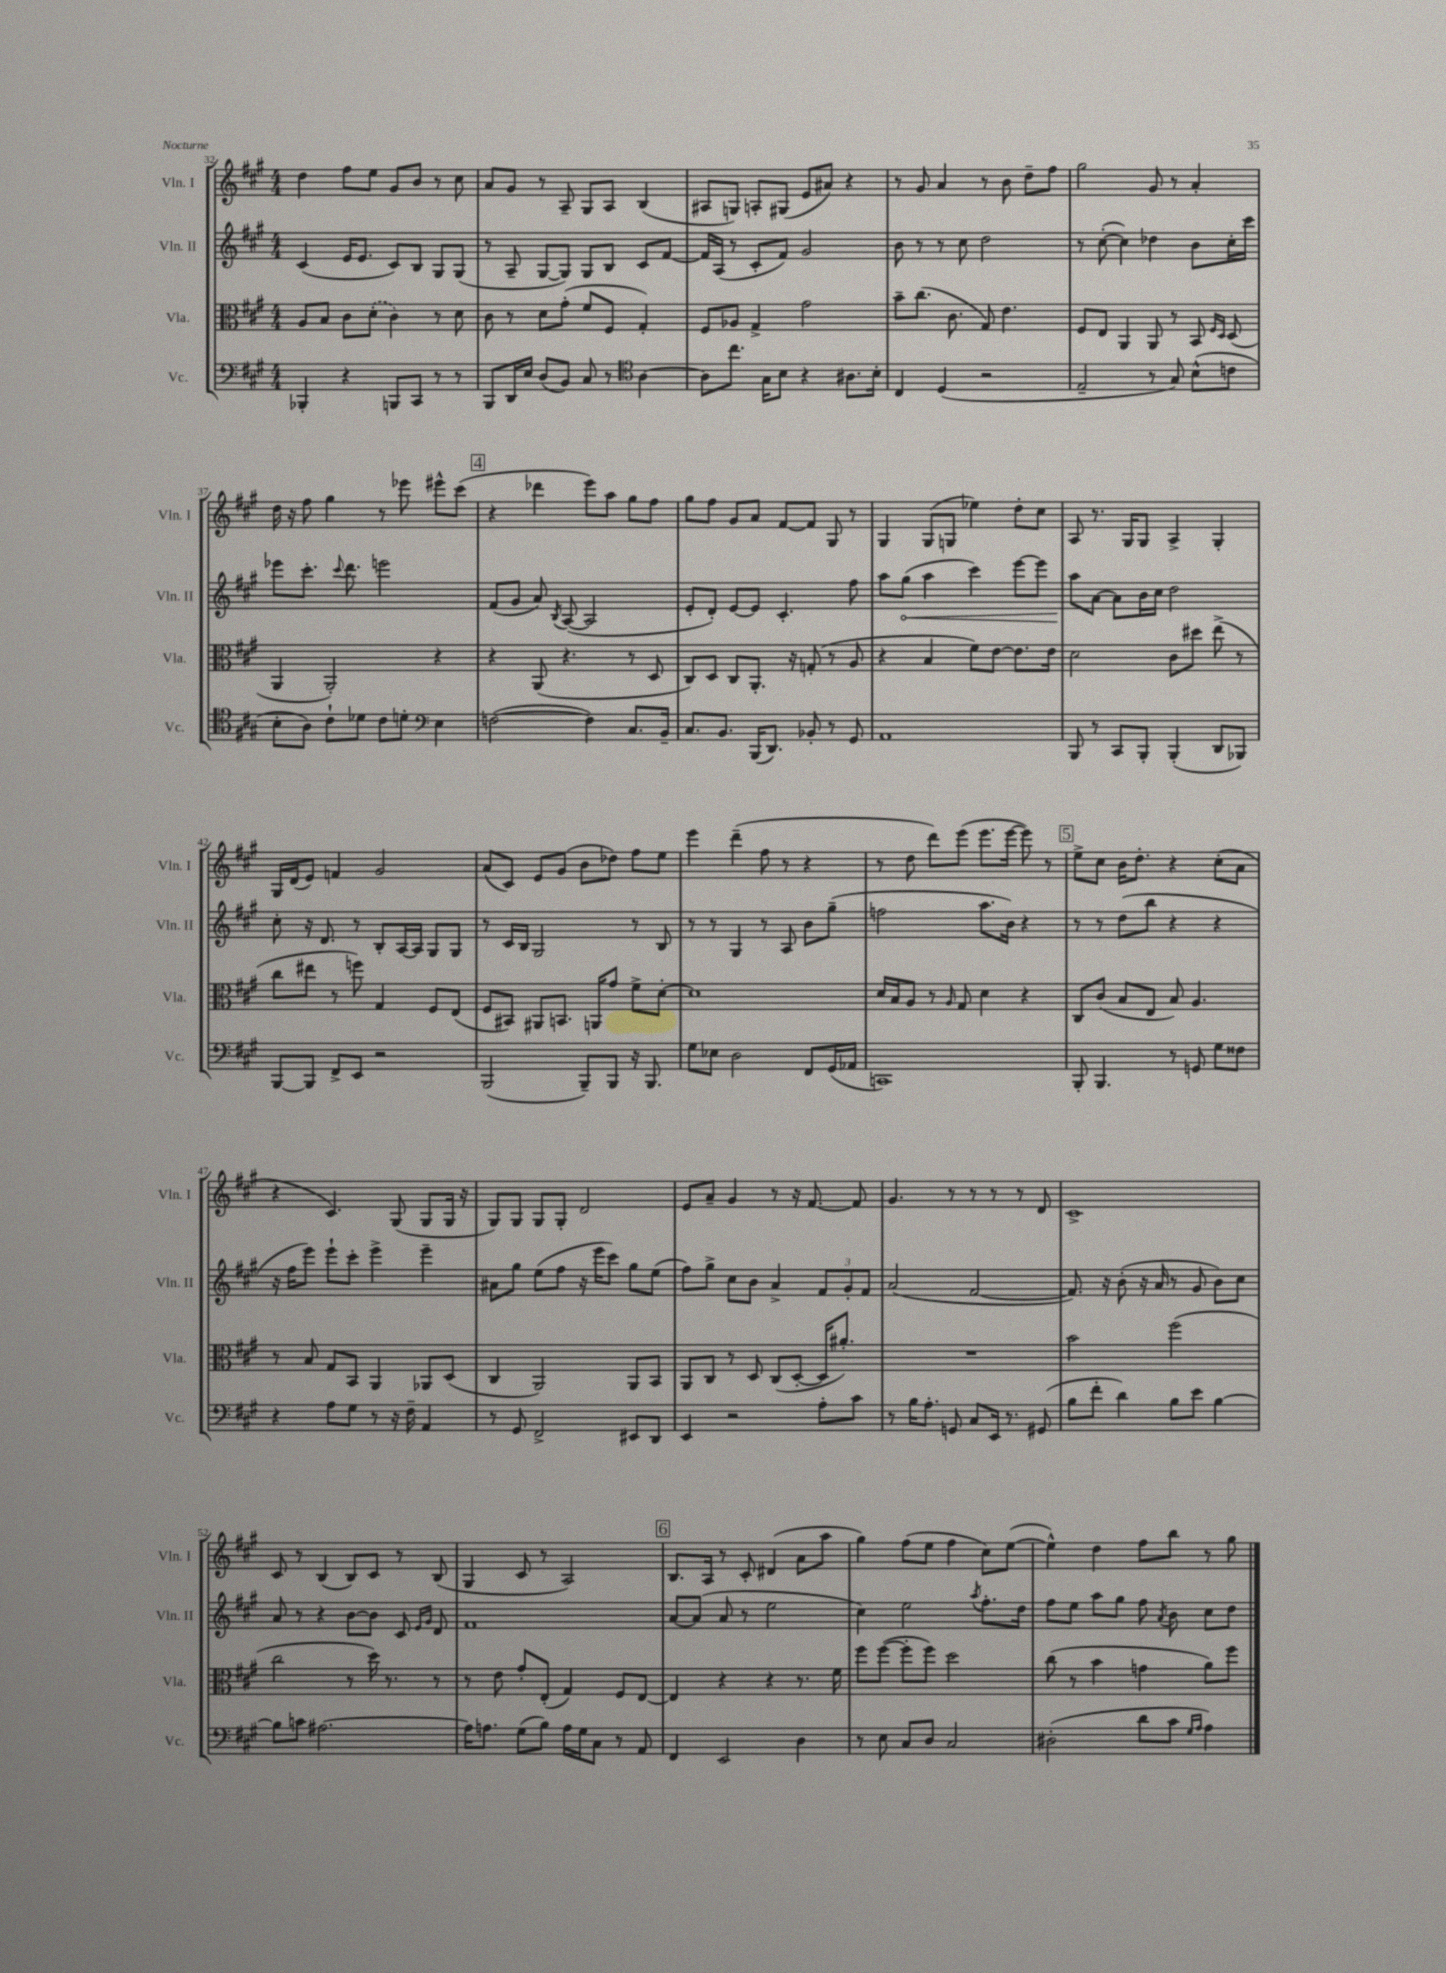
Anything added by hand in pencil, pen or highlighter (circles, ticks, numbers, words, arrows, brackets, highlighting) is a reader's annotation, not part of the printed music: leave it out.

**kern	**kern	**kern	**kern
*staff4	*staff3	*staff2	*staff1
*clefF4	*clefC3	*clefG2	*clefG2
*k[f#c#g#]	*k[f#c#g#]	*k[f#c#g#]	*k[f#c#g#]
*M4/4	*M4/4	*M4/4	*M4/4
4BBB-'	8A	(4c#	4dd
.	8B	.	.
4r	8c#	16e	8ff#
.	.	8.e	.
.	(8d'	.	8ee
8BBB	4c#)	8c#)	8g#
8CC#	.	8B	8b
8r	8r	8G#	8r
8r	8d	(8G#	8cc#
=	=	=	=
8BBB	8c#	8r	8a
16DD	8r	8A~	8g#
16E	.	.	.
(8D	8d	[8G#	8r
8BB)	(8g#'	8G#])	8A~
8C#	8f#	8G#	8G#
8r	8F#	8B	8A
*clefC4	*	*	*
[4A	4G#')	8c#	(4B
.	.	[8f#	.
=	=	=	=
8A]	8F#	16f#]	8A#
.	.	(16A	.
8.cc#	8A-	8r	8G)
.	4G#^	8c#'	8A'
16G#	.	.	.
8B	.	8f#)	(8G#
4r	2g#	2g#	8e
.	.	.	8a#)
8.A#	.	.	4r
16B'	.	.	.
=	=	=	=
4C#	8b~	8b	8r
.	(8.cc#	8r	8g#
(4D	.	8r	4a
.	8.c#	.	.
.	.	8cc#	.
2r	8G#)	2dd	8r
.	4.e	.	8b
.	.	.	8dd~
.	.	.	8ff#
=	=	=	=
2E~	8F#	8r	2gg#
.	8E	([8cc#'	.
.	4AA	4cc#])	.
8r	8AA	4dd-	8g#
8G#)	8r	.	8r
(8B^^	8BB	8b	4a'
.	16qqF#	.	.
.	16qqD	.	.
8c	(8D	16cc#'	.
.	.	16ccc#	.
=	=	=	=
8B'	4AA	8eee-	16dd
.	.	.	16r
8A)	.	8.ccc#'	8ff#
8c#`	2AA')	.	4gg#
.	.	8qqccc#	.
.	.	8.ddd	.
8d-	.	.	.
8c#	.	2eee	8r
8d'	.	.	8eee-
*clefF4	*	*	*
4E	4r	.	8eee#^^
.	.	.	(8ccc#
=	=	=	=
([2F	4r	(8f#	4r
.	.	8g#	.
.	(8AA	8a)	4ddd-
.	.	8qB	.
.	4.r	([8A	.
4F])	.	2A]	8eee)
.	.	.	8aa
8.C#	8r	.	8gg#
.	8D	.	8ff#
16BB~	.	.	.
=	=	=	=
8.C#	8C#)	8e'	8gg#
.	8D	8d')	8ff#
8.BB	.	.	.
.	8C#	[8e	8g#
(16BBB	8.AA'	8e]	8a
8.DD)	.	.	.
.	.	4.c#'	[8f#
.	16r	.	.
8BB-'	(8G'	.	8f#]
8r	8r	.	8G#
8GG#	8A	8ff#	8r
=	=	=	=
1AA	4r	8aa	4G#
.	.	(8gg#	.
.	4B	4aa	(8G#
.	.	.	8G
.	8f#)	4ccc#)	4ee-)
.	[8e	.	.
.	8.e]	[8eee	8dd'
.	.	8eee]	8cc#
.	16e	.	.
=	=	=	=
8BBB	2d	8aa	8A
8r	.	[8a	8.r
8CC#	.	8a]	.
.	.	.	16G#
8BBB'	.	16b	8G#
.	.	16cc#	.
(4BBB'	8c#	2dd	4A^
.	8dd#	.	.
8DD	(8ee^	.	4G#'
8BBB-)	8r	.	.
=	=	=	=
[8BBB	8cc#	8cc#'	16G#
.	.	.	(16d
8BBB]	8ee#	16r	8e)
.	.	8.d	.
8FF#^	8r	.	4f
8EE	8ff)	8r	.
2r	4G#	8B'	2g#
.	.	[16A	.
.	.	16A]	.
.	8F#	8G#	.
.	(8E	8G#	.
=	=	=	=
(2BBB	8F#	8r	(8a
.	8BB#)	16c#	8c#)
.	.	16B	.
.	8AA#	2G#	8e
.	8.BB	.	(8g#
8BBB~)	.	.	8b
.	16AA	.	.
8BBB	8g#	.	8dd-)
16r	8f#^	8r	8ff#
8.BBB	.	.	.
.	[8d'	8B	8ee
=	=	=	=
8G#	1d]	8r	4eee
8E-	.	8r	.
2D	.	4G#	(4ddd~
.	.	8r	8ff#
.	.	8A	8r
8FF#	.	8b	4r
(16GG#	.	(8gg#~	.
16AA-	.	.	.
=	=	=	=
1CC)	16d	2ff	8r
.	16B	.	.
.	8A	.	8dd
.	8r	.	8ddd)
.	16qqA	.	.
.	8G#	.	(8eee
.	4d	8.aa	8.eee
.	.	16b)	[16eee
.	4r	4r	8eee])
.	.	.	8r
=	=	=	=
8BBB'	8C#	8r	8ee^
4.BBB	(8c#	8r	8cc#
.	8B	(8dd	16b
.	.	.	8.dd'
.	8E	8bb	.
8r	8B)	4r	4r
8GG	4.A	.	.
8G#	.	4r	(8cc#'
8F##	.	.	8a
=	=	=	=
4r	8r	16r	4r
.	.	16ff#	.
.	8B	8eee)	.
8A	8G#	8eee`	4.c#)
8G#	8BB	8ccc#'	.
8r	4AA	4eee^	.
16r	.	.	(8G#
16F#~	.	.	.
4AA	8AA-	4eee~	8G#
.	(8D	.	16G#
.	.	.	16r
=	=	=	=
8r	4C#	8a#	8G#)
8GG#	.	8gg#	8G#
2FF#^	2AA)	(8ee	8G#
.	.	8ff#	8G#'
.	.	16r	2d
.	.	16eee	.
.	.	8ccc#)	.
8EE#	8AA	8gg#	.
8DD	8BB	(8ee	.
=	=	=	=
4EE	8AA	8ff#)	8e
.	8C#	8gg#^	8a~
2r	8r	8cc#	4g#
.	8D	8b	.
.	(8C#	4a^	8r
.	[8D'	.	16r
.	.	.	[8.f#
8A'	16D]	12f#	.
.	8.a#')	.	.
.	.	12g#'	.
8c#	.	.	8f#]
.	.	12f#	.
=	=	=	=
8r	1r	(2a	4.g#
16B	.	.	.
8.A'	.	.	.
8GG	.	.	8r
8C#	.	[2f#	8r
16EE	.	.	8r
8.r	.	.	.
.	.	.	8r
(8GG#	.	.	8d
=	=	=	=
8B	2b	8.f#])	1c#^
8f#'	.	.	.
.	.	16r	.
4d)	.	(8b'	.
.	.	16r	.
.	.	16a	.
8B	(2ff#	8r	.
8e	.	8g#	.
[4B	.	8b)	.
.	.	8cc#	.
=	=	=	=
8B]	2cc#	8a	8c#
8c	.	8r	8r
[2.A#	.	4r	(4B
.	8r	[8b	8B)
.	16dd)	8b]	8c#
.	8.r	.	.
.	.	8c#	8r
.	.	16qqe	.
.	.	16qqg#	.
.	8r	8d	(8B
=	=	=	=
16A#]	8r	1f#	4G#
8.A	.	.	.
.	8e	.	.
(8G#	8g#'	.	8c#
8B)	(8E'	.	8r
16A	4G#)	.	2A)
16G#	.	.	.
8C#	.	.	.
8r	8F#	.	.
8AA	[8E	.	.
=	=	=	=
4FF#	4E]	[8a	8.B
.	.	(8a]	.
.	.	.	16A
2EE	4r	8a	8r
.	.	8r	8c#'
.	4r	2ee	(4d#
4D	8.r	.	8a
.	.	.	8aa
.	16f#	.	.
=	=	=	=
8r	8ff#	4cc#)	4gg#)
8E	([8ff#	.	.
8C#	8ff#']	2ee	(8ff#
8D	8ff#)	.	8ee
2C#	2dd	.	4ff#
.	.	8qaa	.
.	.	8.ff#'	8cc#)
.	.	.	([8ee
.	.	16dd	.
=	=	=	=
(2D#'	(8cc#	8ff#	4ee^^])
.	8r	8ee	.
.	4b	8aa	4dd
.	.	8gg#	.
8d	4g	8ff#	8ff#
.	.	8qa	.
8c#	.	8b	8bb
16qqG#	.	.	.
16qqA	.	.	.
4A)	8a)	8cc#	8r
.	8ff#	8dd	8gg#
==	==	==	==
*-	*-	*-	*-
